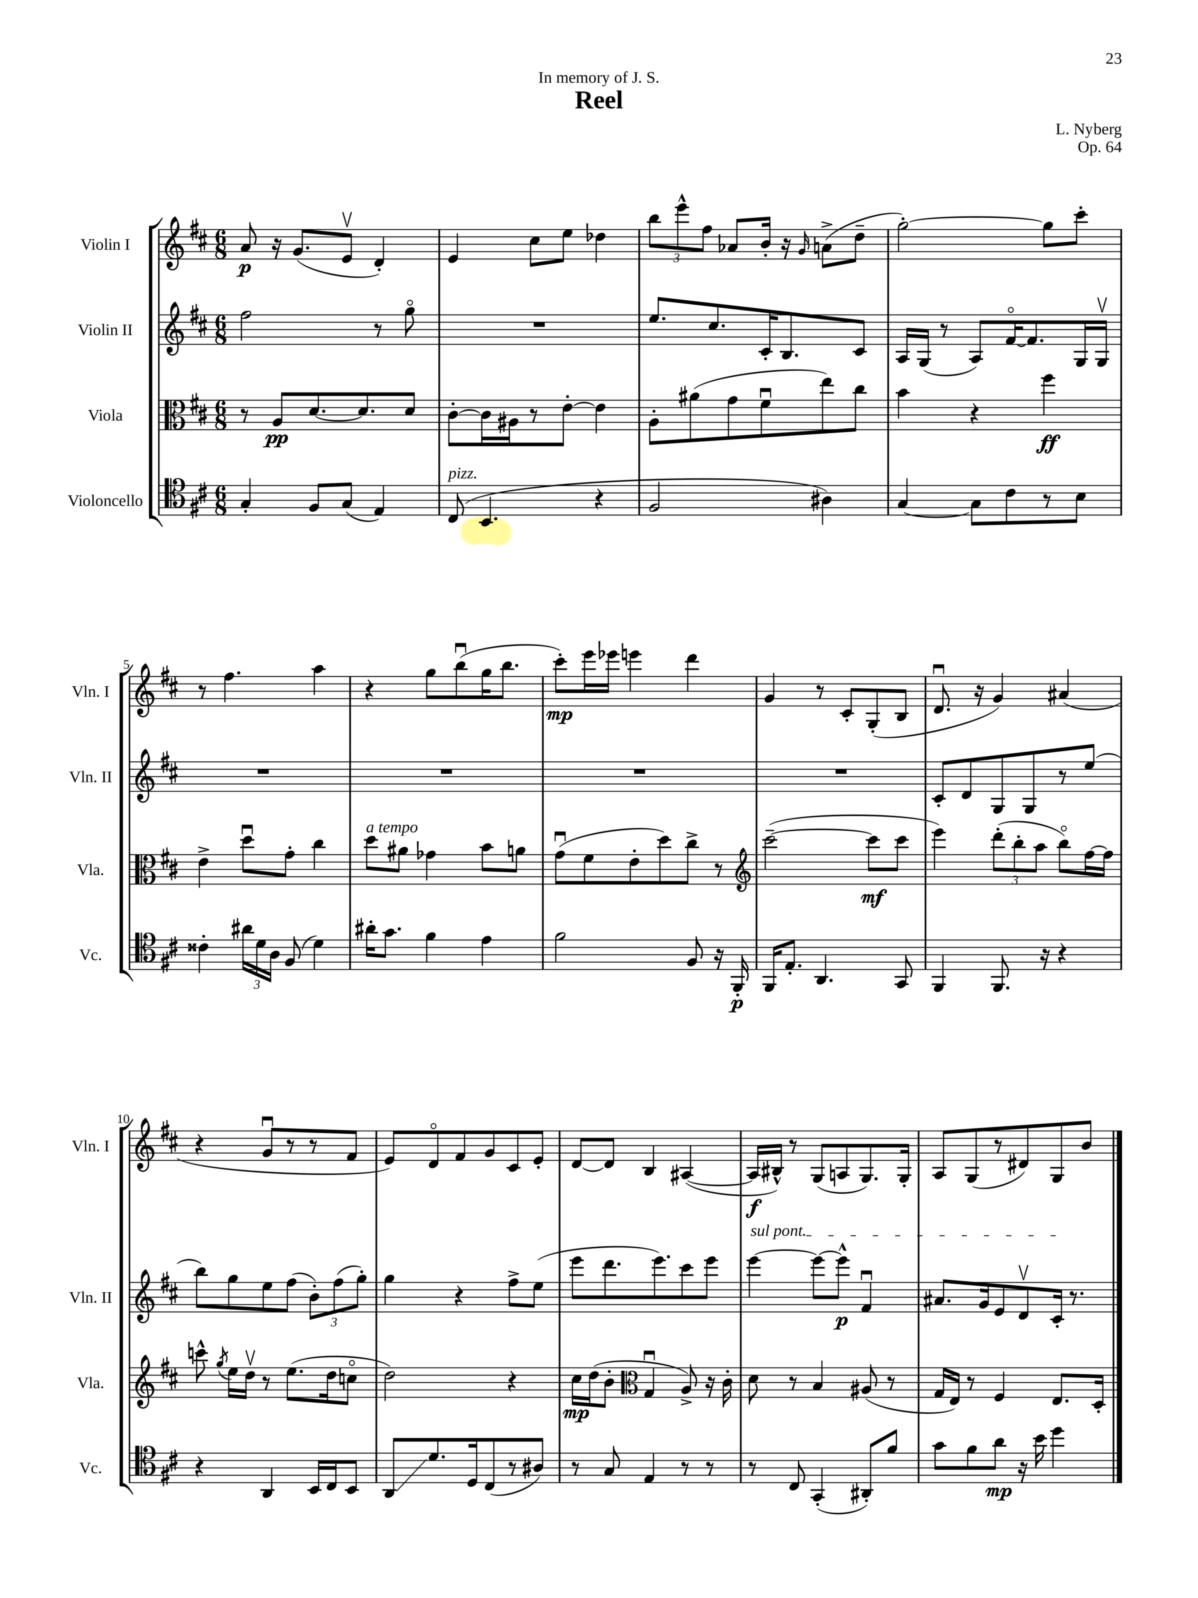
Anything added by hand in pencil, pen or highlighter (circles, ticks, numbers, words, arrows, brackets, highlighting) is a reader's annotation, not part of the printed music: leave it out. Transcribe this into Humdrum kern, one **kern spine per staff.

**kern	**kern	**kern	**kern
*staff4	*staff3	*staff2	*staff1
*clefC4	*clefC3	*clefG2	*clefG2
*k[f#c#]	*k[f#c#]	*k[f#c#]	*k[f#c#]
*M6/8	*M6/8	*M6/8	*M6/8
4G'	8r	2ff#	8a
.	8A	.	16r
.	.	.	(8.g
8F#	[8.d	.	.
(8G	.	.	8ev
.	8.d]	.	.
4E)	.	8r	4d')
.	8d	8ggo	.
=	=	=	=
(8C#	[8c#'	2.r	4e
4.BB	16c#]	.	.
.	16A#	.	.
.	8r	.	8cc#
.	[8e'	.	8ee
4r	4e]	.	4dd-
=	=	=	=
2F#	8A'	8.ee	12bb
.	.	.	12eee^^
.	(8a#	.	.
.	.	.	12ff#
.	.	8.cc#	.
.	8g	.	8a-
.	8f#u	16c#'	16b'
.	.	8.B	16r
.	.	.	16qqg
4A#)	8ee)	.	(8a^
.	8cc#	8c#	8dd~
=	=	=	=
[4G	4b	16A	[2gg')
.	.	(16G	.
.	.	8r	.
8G]	4r	8A)	.
8c#	.	[16f#o	.
.	.	8.f#]	.
8r	4ff#	.	8gg]
8B	.	16G	8ccc#'
.	.	16Gv	.
=	=	=	=
4c##'	4e^	2.r	8r
.	.	.	4.ff#
24a#	8ddu	.	.
24d	.	.	.
24A	.	.	.
(8F#	8g'	.	.
4d)	4cc#	.	4aa
=	=	=	=
16a#'	8dd	2.r	4r
8.g	.	.	.
.	8a#	.	.
4f#	4g-	.	8gg
.	.	.	(8bbu
4e	8b	.	16gg
.	.	.	8.bb
.	8a	.	.
=	=	=	=
2f#	(8gu	2.r	8ccc#')
.	8f#	.	16eee
.	.	.	16eee-
.	8e'	.	4eee
.	8dd)	.	.
8F#	8cc#^	.	4ddd
16r	8r	.	.
16FF#'	.	.	.
=	=	=	=
*	*clefG2	*	*
16FF#	([2ccc#~	2.r	4g
8.E'	.	.	.
4.AA	.	.	8r
.	.	.	8c#'
.	8ccc#]	.	(8G'
8GG	8ccc#	.	8B
=	=	=	=
4FF#	4eee)	8c#'	8.du
.	.	8d	.
.	.	.	16r
8.FF#	(12ddd'	8G	4g)
.	12bb'	.	.
.	.	8G	.
.	12aa	.	.
16r	.	.	.
4r	8bbo)	8r	(4a#
.	[16ff#	(8ee	.
.	16ff#]	.	.
=	=	=	=
4r	8ccc^^	8bb)	4r
.	8qgg	.	.
.	16ee	8gg	.
.	16ddv	.	.
4AA	8r	8ee	8gu
.	(8.ee	(8ff#	8r
16BB	.	12b')	8r
16C#	16dd	.	.
.	.	(12ff#	.
8BB	8cco	.	8f#
.	.	12gg')	.
=	=	=	=
8AA	2dd)	4gg	8e)
8.d	.	.	8do
.	.	4r	8f#
16D	.	.	.
(8C#	.	.	8g
8r	4r	8ff#^	8c#
8A#)	.	(8ee	8e'
=	=	=	=
8r	16cc#	8eee	[8d
.	(16dd	.	.
8G	8b'	8.ddd	8d]
*	*clefC3	*	*
4E	4Gu	.	4B
.	.	8.eee)	.
8r	8A^)	8ccc#	([4A#
8r	16r	8eee	.
.	16c#'	.	.
=	=	=	=
8r	8d	[4eee	16A#]
.	.	.	16B#^^)
8C#	8r	.	8r
(4GG'	4B	8eee_	(8G
.	.	8eee^^]	8A
8AA#')	(8A#	4f#u	8.G)
8f#	8r	.	.
.	.	.	16G'
=	=	=	=
8g	16G	8.a#	8A
.	16E)	.	.
8f#	8r	.	(8G
.	.	16g	.
8a	4F#	8e	8r
16r	.	8dv	8d#)
16b	.	.	.
4dd	8.E	16c#'	8G
.	.	8.r	.
.	.	.	8b
.	16D'	.	.
==	==	==	==
*-	*-	*-	*-
